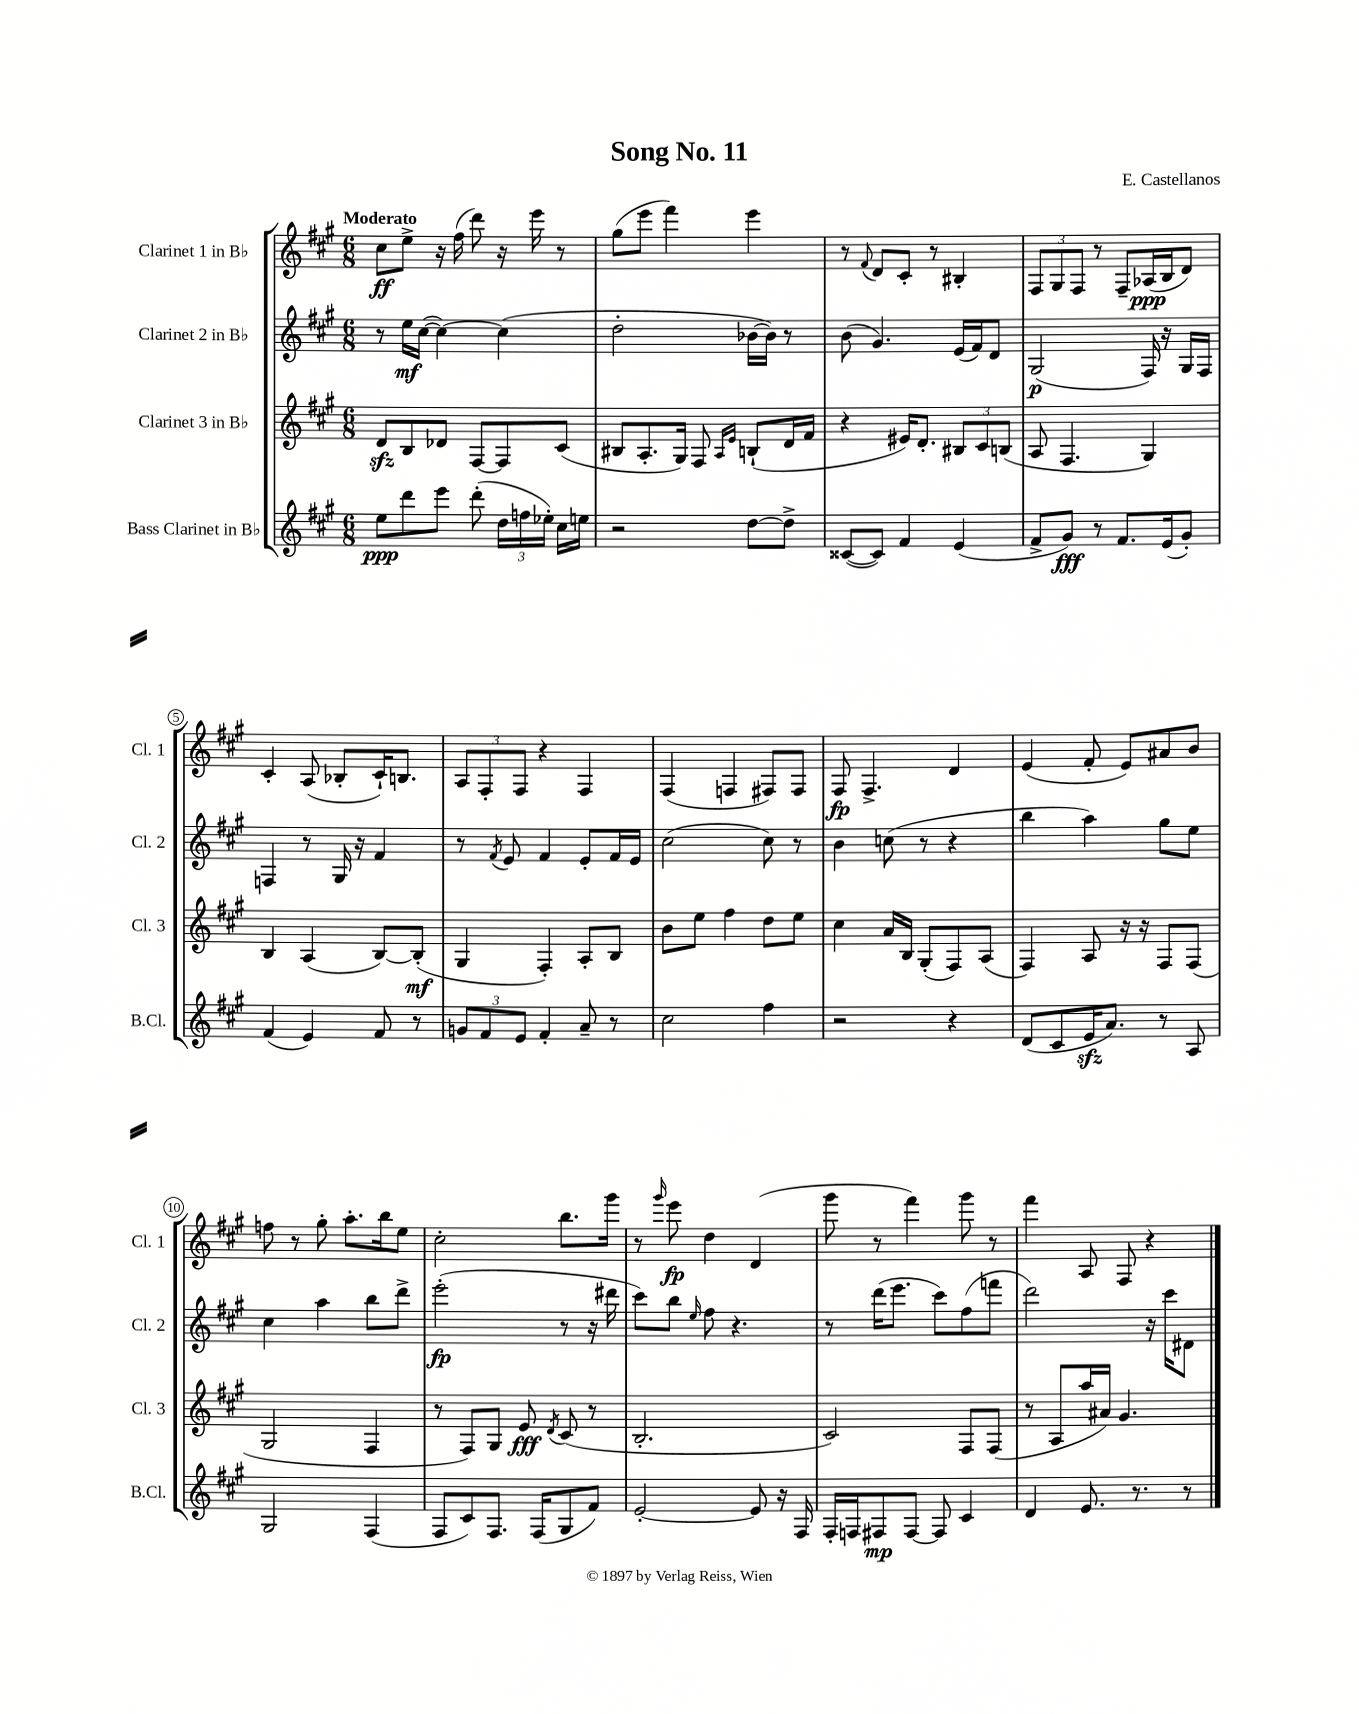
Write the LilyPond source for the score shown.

\header { title = "Song No. 11" composer = "E. Castellanos" }
<<
\new StaffGroup <<
\new Staff = "s0" \with { instrumentName = "Clarinet 1 in Bb" shortInstrumentName = "Cl. 1" } {
    \clef treble \key a \major \numericTimeSignature \time 6/8 \tempo "Moderato"
    \autoBeamOff cis''8[\ff e''8]-> r16 fis''16( d'''8) r16 e'''16 r8 |
    gis''8[( e'''8] fis'''4) e'''4 |
    r8 \appoggiatura { fis'8 } d'8[ cis'8]-. r8 bis4-. |
    \tuplet 3/2 { fis8[ gis8 fis8] } r8 fis8[-- aes16\ppp( b16 d'8]) |
    cis'4-. a8( bes8[-. cis'16-!) b8.] |
    \tuplet 3/2 { a8[ fis8-. fis8] } r4 fis4 |
    fis4( f4 fis8[) fis8] |
    fis8\fp fis4.-> d'4 |
    e'4( fis'8-. e'8[) ais'8 b'8] |
    f''8 r8 gis''8-. a''8.[-. b''16 e''8] |
    cis''2-. b''8.[ gis'''16] |
    r8 \grace { gis'''16 } e'''8\fp d''4 d'4( |
    gis'''8 r8 fis'''4) gis'''8 r8 |
    fis'''4 a8 fis8 r4 \bar "|." |
}
\new Staff = "s1" \with { instrumentName = "Clarinet 2 in Bb" shortInstrumentName = "Cl. 2" } {
    \clef treble \key a \major \numericTimeSignature \time 6/8
    \autoBeamOff r8 e''16[\mf cis''16]~( cis''4~) cis''4( |
    d''2-. bes'16[~ bes'16]) r8 |
    b'8( gis'4.) e'16[( fis'16) d'8] |
    gis2\p( fis16) r16 gis16[ fis16] |
    f4 r8 gis16 r16 fis'4 |
    r8 \acciaccatura { fis'8 } e'8 fis'4 e'8[-. fis'16 e'16] |
    cis''2( cis''8) r8 |
    b'4 c''8( r8 r4 |
    b''4 a''4) gis''8[ e''8] |
    cis''4 a''4 b''8[ d'''8]-> |
    e'''2-.\fp( r8 r16 dis'''16 |
    cis'''8[) b''8] \grace { e''16 } fis''8 r4. |
    r8 d'''16[( e'''8.] cis'''8[) fis''8( f'''8] |
    d'''2) r16 cis'''16[ dis'8] \bar "|." |
}
\new Staff = "s2" \with { instrumentName = "Clarinet 3 in Bb" shortInstrumentName = "Cl. 3" } {
    \clef treble \key a \major \numericTimeSignature \time 6/8
    \autoBeamOff d'8[\sfz b8 des'8] fis8[~ fis8 cis'8]( |
    bis8[ a8.-. gis16]) fis8 \grace { a16[ e'16] } b8[-!( d'16 fis'16] |
    r4 eis'16[) d'8.]-. \tuplet 3/2 { bis8[ cis'8 b8]( } |
    a8 fis4. gis4) |
    b4 a4( b8[~) b8]-.\mf( |
    gis4 fis4-.) a8[-. b8] |
    b'8[ e''8] fis''4 d''8[ e''8] |
    cis''4 a'16[ b16] gis8[-.( fis8) a8]( |
    fis4) a8 r16 r16 fis8[ fis8]( |
    gis2 fis4 |
    r8 fis8[) gis8] e'8\fff \acciaccatura { d'8 } cis'8( r8 |
    b2.-. |
    cis'2) fis8[ fis8]( |
    r8 a8[ a''16 ais'16]) gis'4. \bar "|." |
}
\new Staff = "s3" \with { instrumentName = "Bass Clarinet in Bb" shortInstrumentName = "B.Cl." } {
    \clef treble \key a \major \numericTimeSignature \time 6/8
    \autoBeamOff e''8[\ppp d'''8 e'''8] d'''8-.( \tuplet 3/2 { d''16[ f''16 ees''16]-.) } cis''16[ e''16] |
    r2 d''8[~ d''8]-> |
    cisis'8[~( cisis'8]) fis'4 e'4( |
    fis'8[-> gis'8]\fff) r8 fis'8.[ e'16( gis'8]-.) |
    fis'4( e'4) fis'8 r8 |
    \tuplet 3/2 { g'8[ fis'8 e'8] } fis'4-. a'8-- r8 |
    cis''2 fis''4 |
    r2 r4 |
    d'8[( cis'8 e'16\sfz a'8.]) r8 a8 |
    gis2 fis4( |
    fis8[ cis'8) fis8.] fis16[( gis8 fis'8]) |
    e'2~-. e'8 r16 fis16 |
    fis16[-. f16 fis8\mp fis8]~ fis8 cis'4 |
    d'4 e'8. r8. r8 \bar "|." |
}
>>
>>
\layout { \context { \Score \override BarNumber.stencil = #(make-stencil-circler 0.1 0.3 ly:text-interface::print) } }
